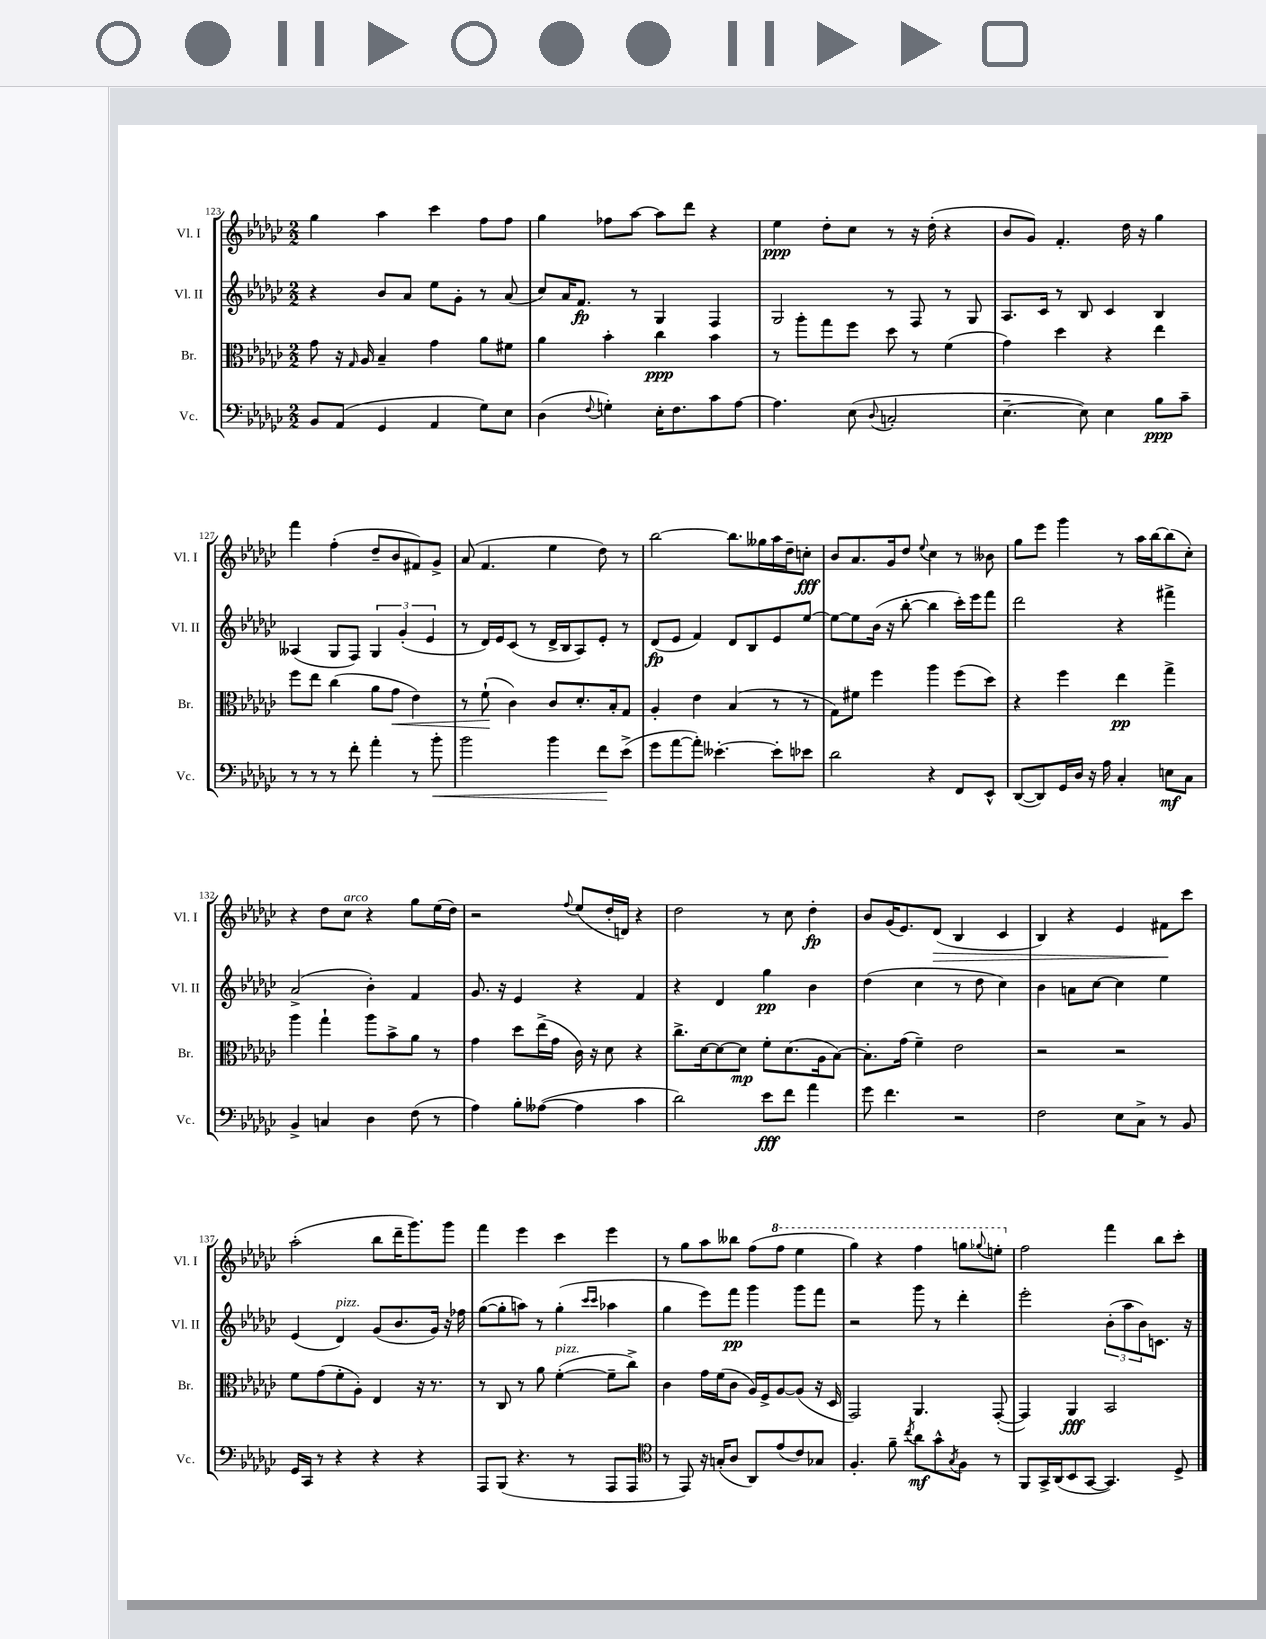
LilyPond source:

<<
\new StaffGroup <<
\new Staff = "s0" \with { instrumentName = "Vl. I" shortInstrumentName = "Vl. I" } {
    \clef treble \key ges \major \numericTimeSignature \time 2/2
    ges''4 aes''4 ces'''4 f''8 f''8 |
    ges''4 fes''8 aes''8~ aes''8 des'''8 r4 |
    ees''4\ppp des''8-. ces''8 r8 r16 des''16-.( r4 |
    bes'8 ges'8) f'4.-. des''16 r16 ges''4 |
    f'''4 f''4-.( des''8-- bes'8 fis'8) ges'8-> |
    aes'8( f'4. ees''4 des''8) r8 |
    bes''2~ bes''8. geses''16 aes''16 des''16-- c''8-.\fff |
    bes'8 aes'8. ges'16 des''8 \appoggiatura { ees''8 } ces''4 r8 beses'8 |
    ges''8 ees'''8 ges'''4 r8 aes''16 bes''16~ bes''8( ces''8-.) |
    r4 des''8 ces''8^\markup { \italic "arco" } r4 ges''8 ees''16( des''16) |
    r2 \appoggiatura { f''8 } ees''8( des''16-. d'16) r4 |
    des''2 r8 ces''8 des''4-.\fp |
    bes'8 ges'16( ees'8.) des'8\>( bes4 ces'4 |
    bes4) r4 ees'4 fis'8\! ces'''8 |
    aes''2-.( bes''8 des'''16-- ges'''8.) ges'''8 |
    f'''4 ees'''4 ces'''4 ees'''4 |
    r8 ges''8 aes''8 beses''8 f''8( \ottava #1 f'''8 ees'''4 |
    ges'''4) r4 f'''4 g'''8 \appoggiatura { ges'''8 } e'''8-. \ottava #0 |
    f''2 f'''4 bes''8 ces'''8-. \bar "|." |
}
\new Staff = "s1" \with { instrumentName = "Vl. II" shortInstrumentName = "Vl. II" } {
    \clef treble \key ges \major \numericTimeSignature \time 2/2
    r4 bes'8 aes'8 ees''8 ges'8-. r8 aes'8( |
    ces''8) aes'16 f'8.\fp r8 ges4 f4 |
    ges2 r8 f8 r8 ges8 |
    aes8. ces'16 r8 bes8 ces'4 bes4 |
    aeses4( ges8 f8) \tuplet 3/2 { ges4 ges'4-.( ees'4 } |
    r8 des'16) ees'16 ces'8( r8 des'16-> bes16 aes8) ees'8-. r8 |
    des'8\fp( ees'8 f'4) des'8 bes8 ees'8 ees''8~ |
    ees''8~ ees''8 bes'16( r16 bes''8~-. bes''4 ces'''16-.) ees'''16 f'''8 |
    des'''2 r4 fis'''4-> |
    aes'2->( bes'4-.) f'4 |
    ges'8. r16 ees'4 r4 f'4 |
    r4 des'4 ges''4\pp bes'4 |
    des''4( ces''4 r8 des''8 ces''4) |
    bes'4 a'8 ces''8~ ces''4 ees''4 |
    ees'4( des'4^\markup { \italic "pizz." }) ges'8( bes'8. ges'16) r16 fes''16 |
    ges''8~( ges''8-. a''8) r8 ges''4-.( \grace { ces'''16 ces'''16 } aes''4 |
    ges''4 ees'''8) f'''8\pp ges'''4 ges'''8 f'''8 |
    r2 ges'''8 r8 des'''4-. |
    ees'''2-. \tuplet 3/2 { bes'8-.( aes''8 bes'8) } c'8. r16 \bar "|." |
}
\new Staff = "s2" \with { instrumentName = "Br." shortInstrumentName = "Br." } {
    \clef alto \key ges \major \numericTimeSignature \time 2/2
    ges'8 r16 \grace { ges16 } aes16 bes4-- ges'4 aes'8 fis'8 |
    aes'4 bes'4-. ces''4\ppp bes'4 |
    r8 aes''8-. ges''8 f''8 des''8 r8 f'4( |
    ges'4) des''4 r4 ees''4 |
    f''8 ees''8 ces''4( aes'8 ges'8\< ees'4) |
    r8 f'8-!\!( ces'4) ces'8 des'8.-. bes16-. ges8 |
    aes4-. ees'4 bes4( r8 r8 |
    ges8) fis'8 f''4 aes''4 f''8( des''8) |
    r4 f''4 ees''4\pp ges''4-> |
    aes''4 ges''4-! aes''8 bes'8-> aes'8 r8 |
    ges'4 des''8 ees''16->( ges'16 ces'16) r16 des'8 r4 |
    ces''8.-> des'16~ des'8~ des'8\mp f'8-. des'8.( aes16 bes8~) |
    bes8.-. ges'16( f'4--) ees'2 |
    r2 r2 |
    f'8 ges'8( f'8-. aes8-.) ees4 r16 r8. |
    r8 ces8 r8 aes'8 f'4~-.^\markup { \italic "pizz." }( f'8-- ces''8->) |
    ces'4 ges'16 f'16( ces'8 aes16) f16-> aes8~ aes8( r16 des16 |
    ges,2) aes,4. ges,8~-.( |
    ges,4) aes,4\fff bes,2 \bar "|." |
}
\new Staff = "s3" \with { instrumentName = "Vc." shortInstrumentName = "Vc." } {
    \clef bass \key ges \major \numericTimeSignature \time 2/2
    bes,8 aes,8( ges,4 aes,4 ges8) ees8 |
    des4( \appoggiatura { f8 } g4-.) ees16-. f8. ces'8 aes8~ |
    aes4. ees8( \appoggiatura { des8 } c2-. |
    ees4.~-- ees8) ees4 bes8\ppp ces'8-- |
    r8 r8 r8 f'8-. aes'4-. r8 bes'8-.\< |
    bes'2 bes'4 f'8\! ees'8->( |
    ges'8 aes'8~ aes'8-.) eeses'4.~-. eeses'8-. ees'8 |
    des'2 r4 f,8 ees,8-^ |
    des,8~( des,8) ges,16 des16 r16 aes16 ces4-. e8\mf ces8 |
    bes,4-> c4 des4 f8( r8 |
    aes4) bes8-. aeses8~( aeses4 ces'4 |
    des'2) ees'8\fff f'8 aes'4 |
    ges'8 f'4. r2 |
    f2 ees8 ces8-> r8 bes,8 |
    ges,16 ces,16 r8 r4 r4 r4 |
    aes,,8 bes,,8( r4. r8 aes,,8 aes,,8 |
    \clef tenor r8 ees,8) r16 g16-.( aes8 aes,8) ees'8( ces'8) ges8 |
    f4.-. f'8-- \acciaccatura { ces''8 } aes'8\mf ges'8-^ \acciaccatura { ges8 } f8 r8 |
    f,8 ges,16-> aes,16( bes,8 ges,8~ ges,4.) des8-> \bar "|." |
}
>>
>>
\layout { \context { \Score currentBarNumber = #123 } }
